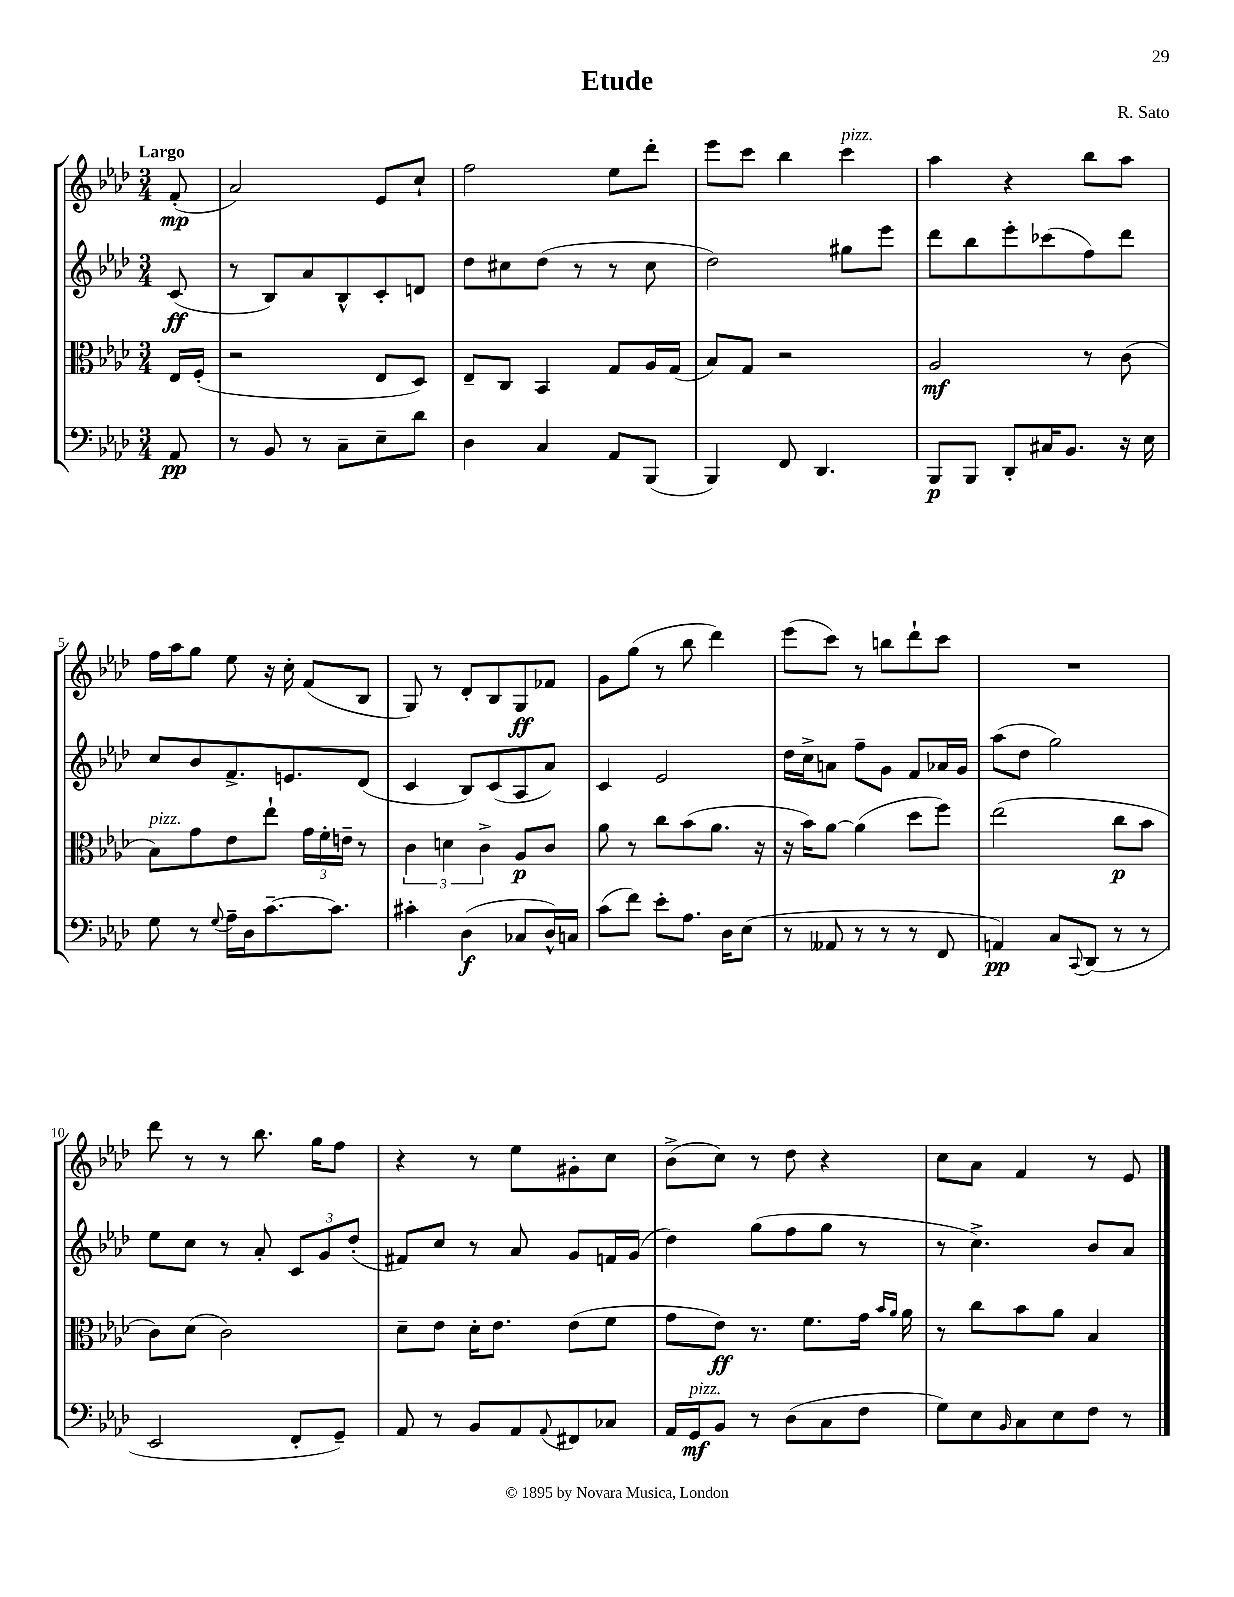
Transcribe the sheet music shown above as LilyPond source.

\header { title = "Etude" composer = "R. Sato" }
<<
\new StaffGroup <<
\new Staff = "s0" {
    \clef treble \key aes \major \numericTimeSignature \time 3/4 \partial 8 \tempo "Largo"
    f'8-.\mp( |
    aes'2) ees'8 c''8-! |
    f''2 ees''8 des'''8-. |
    ees'''8 c'''8 bes''4 c'''4^\markup { \italic "pizz." } |
    aes''4 r4 bes''8 aes''8 |
    f''16 aes''16 g''8 ees''8 r16 c''16-. f'8( bes8 |
    g8) r8 des'8-. bes8 g8\ff fes'8 |
    g'8 g''8( r8 bes''8 des'''4) |
    ees'''8( c'''8) r8 b''8 des'''8-! c'''8 |
    R2. |
    des'''8 r8 r8 bes''8. g''16 f''8 |
    r4 r8 ees''8 gis'8-. c''8 |
    bes'8->( c''8) r8 des''8 r4 |
    c''8 aes'8 f'4 r8 ees'8 \bar "|." |
}
\new Staff = "s1" {
    \clef treble \key aes \major \numericTimeSignature \time 3/4 \partial 8
    c'8\ff( |
    r8 bes8) aes'8 bes8-^ c'8-. d'8 |
    des''8 cis''8 des''8( r8 r8 cis''8 |
    des''2) gis''8 ees'''8 |
    des'''8 bes''8 ees'''8-. ces'''8( f''8) des'''8 |
    c''8 bes'8 f'8.-> e'8. des'8( |
    c'4 bes8) c'8( aes8 aes'8) |
    c'4 ees'2 |
    des''16 c''16-> a'8 f''8-- g'8 f'8 aes'16 g'16 |
    aes''8( des''8 g''2) |
    ees''8 c''8 r8 aes'8-. \tuplet 3/2 { c'8 g'8 des''8-.( } |
    fis'8) c''8 r8 aes'8 g'8 f'16 g'16( |
    des''4) g''8( f''8 g''8 r8 |
    r8 c''4.->) bes'8 aes'8 \bar "|." |
}
\new Staff = "s2" {
    \clef alto \key aes \major \numericTimeSignature \time 3/4 \partial 8
    ees16 f16-.( |
    r2 ees8 des8) |
    ees8-- c8 bes,4 g8 aes16 g16( |
    bes8) g8 r2 |
    aes2\mf r8 c'8( |
    bes8^\markup { \italic "pizz." }) g'8 ees'8 ees''8-! \tuplet 3/2 { g'16 f'16-. e'16-- } r8 |
    \tuplet 3/2 { c'4 d'4 c'4-> } aes8\p c'8 |
    aes'8 r8 c''8 bes'8( aes'8. r16 |
    r16 bes'16) aes'8~ aes'4( des''8 f''8) |
    ees''2( c''8\p bes'8 |
    c'8) des'8( c'2) |
    des'8-- ees'8 des'16-. ees'8. ees'8( f'8 |
    g'8 ees'8\ff) r8. f'8. g'16 \grace { bes'16 aes'16 } aes'16 |
    r8 c''8 bes'8 aes'8 bes4 \bar "|." |
}
\new Staff = "s3" {
    \clef bass \key aes \major \numericTimeSignature \time 3/4 \partial 8
    aes,8\pp |
    r8 bes,8 r8 c8-- ees8-- des'8 |
    des4 c4 aes,8 bes,,8( |
    bes,,4) f,8 des,4. |
    bes,,8\p bes,,8 des,8-. cis16 bes,8. r16 ees16 |
    g8 r8 \appoggiatura { g8 } aes16-- des16 c'8.~-- c'8. |
    cis'4-. des4\f( ces8 des16-^) c16 |
    c'8( f'8) ees'8-. aes8. des16 ees8( |
    r8 aeses,8 r8 r8 r8 f,8 |
    a,4\pp) c8 \appoggiatura { c,8 } des,8( r8 r8 |
    ees,2 f,8-. g,8--) |
    aes,8 r8 bes,8 aes,8 \appoggiatura { aes,8 } fis,8 ces8 |
    aes,16 g,16\mf^\markup { \italic "pizz." } bes,8 r8 des8( c8 f8 |
    g8) ees8 \grace { bes,16 } c8 ees8 f8 r8 \bar "|." |
}
>>
>>
